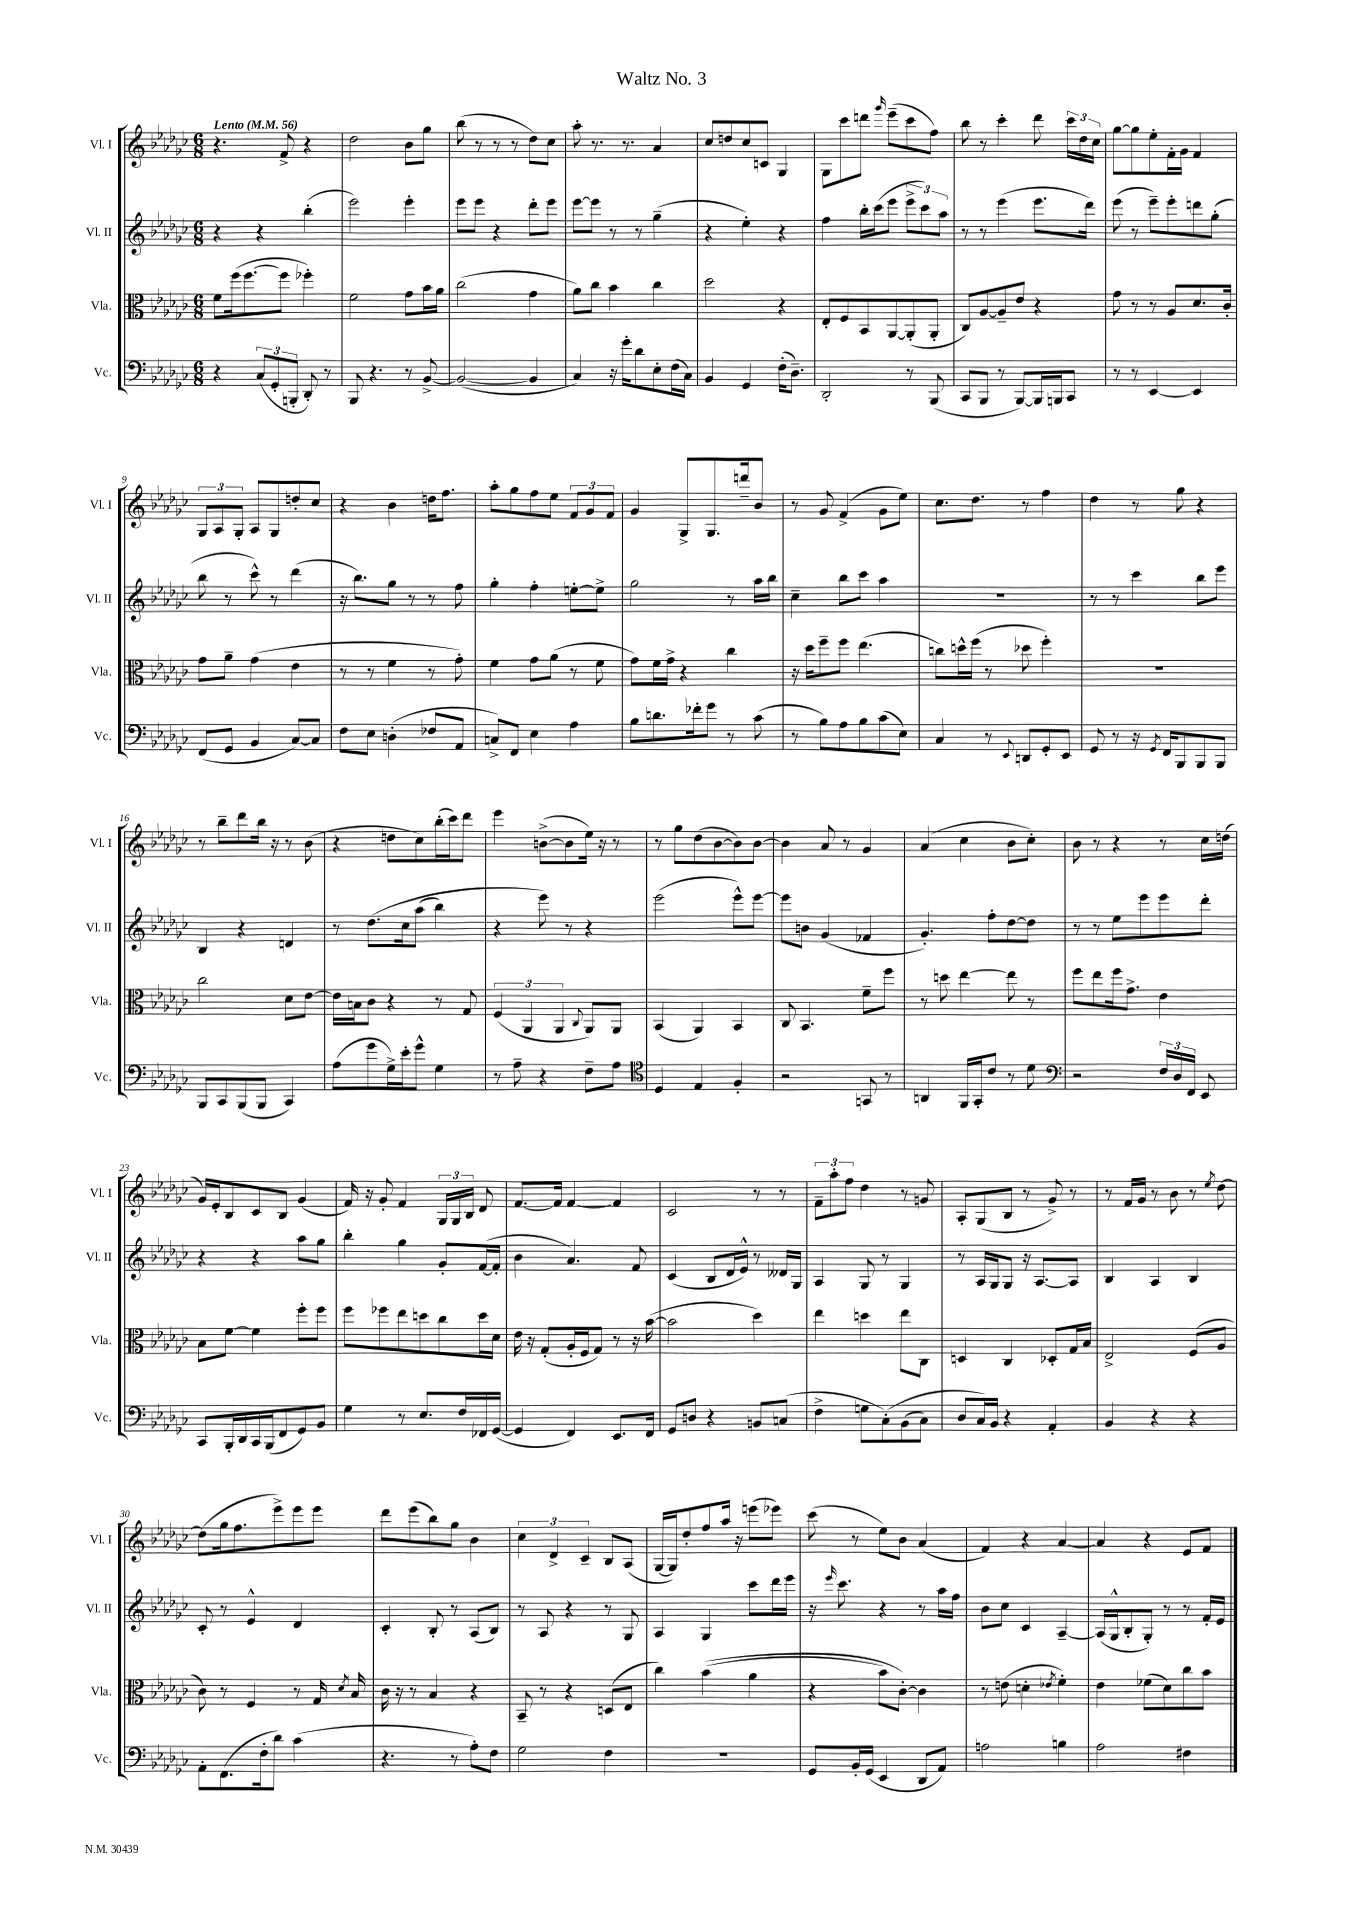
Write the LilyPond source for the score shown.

\header { title = "Waltz No. 3" }
<<
\new StaffGroup <<
\new Staff = "s0" \with { instrumentName = "Vl. I" shortInstrumentName = "Vl. I" } {
    \clef treble \key ges \major \numericTimeSignature \time 6/8 \tempo "Lento" 4 = 56
    \autoBeamOff r4. f'8-> r4 |
    des''2 bes'8[ ges''8] |
    bes''8( r8 r8 r8 des''8[) ces''8] |
    aes''8-. r8. r8. aes'4 |
    ces''8[ d''8 ces''8 c'8] ges4 |
    ges8[ ces'''8 d'''8] \grace { ges'''16 } ees'''8[--( ces'''8 f''8]) |
    bes''8 r8 ces'''4-. des'''8 \tuplet 3/2 { ces'''16[ des''16 ces''16] } |
    ges''8[~ ges''8 ees''8-. f'16-. ges'16] f'4 |
    \tuplet 3/2 { ges8[ aes8 ges8]-. } aes8[ ges8 d''8-. ces''8] |
    r4 bes'4 d''16[ f''8.] |
    aes''8[-. ges''8 f''8 ees''8] \tuplet 3/2 { f'8[ ges'8 f'8] } |
    ges'4 ges8[-> ges8. d'''16-- bes'8] |
    r8 ges'8 f'4->( ges'8[ ees''8]) |
    ces''8.[ des''8.] r8 f''4 |
    des''4 r8 ges''8 r4 |
    r8 bes''8[-- des'''8 bes''16] r16 r8 bes'8( |
    r4 d''8[ ces''8) bes''16-.( ces'''16) des'''8] |
    ees'''4 b'8[~->( b'8 ees''16]) r16 r8 |
    r8 ges''8[ des''8( bes'8~ bes'8) bes'8]~ |
    bes'4 aes'8 r8 ges'4 |
    aes'4( ces''4 bes'8[ ces''8]-.) |
    bes'8 r8 r4 r8 ces''16[ d''16]( |
    ges'16[) ees'16-. bes8 ces'8 bes8] ges'4( |
    f'16) r16 ges'8-. f'4 \tuplet 3/2 { ges16[ ges16 bes16] } des'8 |
    f'8.[~ f'16] f'4~ f'4 |
    ces'2 r8 r8 |
    \tuplet 3/2 { f'8[-- aes''8-. f''8] } des''4 r8 g'8 |
    aes8[-. ges8( bes8] r8 ges'8->) r8 |
    r8 f'16[ ges'16] r8 bes'8 r8 \acciaccatura { ees''8 } des''8~ |
    des''8[( ges''16 f''8. ees'''8->) ees'''8 ees'''8] |
    des'''8[ ees'''8( bes''8) ges''8] bes'4 |
    \tuplet 3/2 { ces''4 des'4-> ces'4-- } bes8[ aes8]( |
    ges16[~ ges16) des''8-. f''8 aes''16] r16 e'''8[( ees'''8]) |
    ces'''8( r8 ees''8[) bes'8] aes'4( |
    f'4) r4 aes'4~ |
    aes'4 r4 ees'8[ f'8] \bar "|." |
}
\new Staff = "s1" \with { instrumentName = "Vl. II" shortInstrumentName = "Vl. II" } {
    \clef treble \key ges \major \numericTimeSignature \time 6/8
    \autoBeamOff r4 r4 bes''4-.( |
    ees'''2) ees'''4-. |
    ees'''8[ ees'''8] r4 des'''8[-. ees'''8] |
    ees'''8[~ ees'''8] r8 r8 ges''4--( |
    r4 ees''4-.) r4 |
    f''4 bes''16[-. ces'''16( ees'''8] \tuplet 3/2 { ees'''8[-> ces'''8) aes''8] } |
    r8 r8 ees'''4( ees'''8.[ des'''16]) |
    ees'''8( r8 ees'''8[--) ees'''8-. d'''8 ges''8]-.( |
    bes''8 r8 ces'''8-^) r8 des'''4( |
    r16 bes''8.[) ges''8] r8 r8 f''8 |
    ges''4-. f''4-. e''8[~-. e''8]-> |
    ges''2 r8 aes''16[ bes''16] |
    ces''4-- bes''8[ ces'''8] aes''4 |
    R2. |
    r8 r8 ces'''4 bes''8[ ees'''8] |
    bes4 r4 d'4 |
    r8 des''8.[\( ces''16 aes''8]( bes''4) |
    r4 ees'''8\) r8 r4 |
    ees'''2( ees'''8[-^) ees'''8]~ |
    ees'''8[ b'8] ges'4( fes'4 |
    ges'4.-.) f''8[-. des''8~ des''8] |
    r8 r8 ees''8[ ees'''8 ees'''8 des'''8]-. |
    r4 r4 aes''8[ ges''8] |
    bes''4-. ges''4 ges'8[-. f'16~( f'16]-. |
    bes'4 aes'4.) f'8 |
    ces'4( bes8[ des'16 ees'16]-^) r8 deses'16[ ges16] |
    aes4 ges8 r8 ges4 |
    r8 aes16[ ges16 ges8] r16 aes8.[~ aes8] |
    bes4 aes4 bes4 |
    ces'8-. r8 ees'4-^ des'4 |
    ces'4-. bes8-. r8 aes8[( bes8]) |
    r8 aes8 r4 r8 ges8 |
    aes4 ges4 ces'''8[ des'''16 ees'''16] |
    r16 \grace { ees'''16 } ces'''8. r4 r8 aes''16[ f''16] |
    bes'8[ ces''8] ces'4 aes4~-- |
    aes16[( ges16-^ bes8-. ges8]-.) r8 r8 f'16[-. ees'16] \bar "|." |
}
\new Staff = "s2" \with { instrumentName = "Vla." shortInstrumentName = "Vla." } {
    \clef alto \key ges \major \numericTimeSignature \time 6/8
    \autoBeamOff f'8[ f''16( f''8.~ f''8] fes''4-.) |
    f'2 ges'8[ bes'16 aes'16] |
    ces''2( ges'4 |
    aes'8[) ces''8] bes'4 ces''4 |
    des''2 r4 |
    ees8[-. f8 bes,8 aes,8~ aes,8-.( aes,8]-. |
    ces8[) aes8~ aes8-- ees'8] r4 |
    ges'8 r8 r8 aes8[ des'8. ces'16]-. |
    ges'8[ aes'8]-- ges'4( ees'4 |
    r8 r8 f'4 r8 ges'8-.) |
    f'4 ges'8[ aes'8]( r8 f'8 |
    ges'8[) f'16 ges'16]-> r4 ces''4 |
    r16 des''16[ f''8-- f''8] ees''4.( |
    c''8[) d''16-^ f''16]( r8 des''8 f''4-.) |
    R2. |
    ces''2 des'8[ ees'8]~ |
    ees'16[ b16 ces'8] r4 r8 ges8 |
    \tuplet 3/2 { f4( aes,4 aes,4 } \appoggiatura { ces8 } aes,8[) aes,8] |
    bes,4( aes,4) bes,4 |
    ces8 bes,4. f'8[-- f''8] |
    r8 d''8 ees''4~ ees''8 r8 |
    f''8[ ees''8 f''16 ges'8.]-> ees'4 |
    bes8[ f'8]~ f'4 f''8[-. f''8] |
    f''8[ fes''8 ees''8 d''8 ces''8 d''16 des'16] |
    ees'16 r16 ges8[-.( aes16-. f16 ges8]) r8 r16 bes'16~( |
    bes'2 des''4) |
    ees''4 d''4 ees''8[ ces8] |
    d4 ces4 des8[-. ges16 bes16] |
    ees2-> f8[( aes8] |
    ces'8) r8 f4 r8 ges16 \acciaccatura { des'8 } bes16 |
    ces'16 r16 r8 bes4 r4 |
    bes,8-- r8 r4 d8[( ees8] |
    ces''4) bes'4(\( aes'4 |
    r4 bes'8[) ces'8]~-.\) ces'4 |
    r8 e'8( d'4-. \acciaccatura { ees'8 } f'4-.) |
    ees'4 fes'8[( des'8) ces''8 bes'8] \bar "|." |
}
\new Staff = "s3" \with { instrumentName = "Vc." shortInstrumentName = "Vc." } {
    \clef bass \key ges \major \numericTimeSignature \time 6/8
    \autoBeamOff r4 \tuplet 3/2 { ces8[( ges,8-. b,,8]-. } des,8-.) r8 |
    bes,,8 r4. r8 bes,8~-> |
    bes,2~( bes,4 |
    ces4) r16 ges'16[-. des'8 ees8-. f16( ces16]) |
    bes,4 ges,4 f16[-.( des8.]--) |
    des,2-. r8 bes,,8( |
    ces,8[ bes,,8] r8 bes,,8[~) bes,,16 b,,16 ces,8] |
    r8 r8 ees,4~ ees,4 |
    f,8[( ges,8] bes,4 ces8[~) ces8] |
    f8[ ees8] d4-.( fes8[ aes,8] |
    c8[->) f,8] ees4 aes4 |
    bes8[ d'8. fes'16-. ges'8] r8 ces'8( |
    r8 bes8[) aes8 bes8 ces'8( ees8]) |
    ces4 r8 \appoggiatura { ees,8 } d,8[ ges,8-. ees,8] |
    ges,8 r8 r16 \acciaccatura { ges,8 } f,16[ bes,,8 bes,,8 bes,,8] |
    bes,,8[ ces,8 bes,,8( bes,,8] ces,4) |
    aes8[( ges'8 ges16->) ees'16-. ges'8]-^ ges4 |
    r8 aes8-- r4 f8[-- aes8] |
    \clef tenor des4 ees4 f4-. |
    r2 g,8 r8 |
    a,4 f,16[ ges,16-. ces'8] r8 des'8 |
    \clef bass r2 \tuplet 3/2 { f16[ des16 f,16] } ees,8 |
    ces,8[ bes,,16-. des,16 ces,16 bes,,16( f,8 ges,8) bes,8] |
    ges4 r8 ees8.[ f16 fes,16 ges,16]~( |
    ges,4 f,4) ees,8.[ f,16] |
    ges,8[ d8] r4 b,8[ c8]( |
    f4-> g8[ ces8-.)\( bes,8( ces8]) |
    des8[ ces16\) bes,16] r4 aes,4-. |
    bes,4 r4 r4 |
    aes,8[-. f,8.( f16-. des'8]) ces'4( |
    r4. r8 aes8[-.) f8] |
    ges2 f4 |
    R2. |
    ges,8[ bes,16-. ges,16]( ees,4 des,8[ aes,8]) |
    a2 b4 |
    aes2 fis4 \bar "|." |
}
>>
>>
